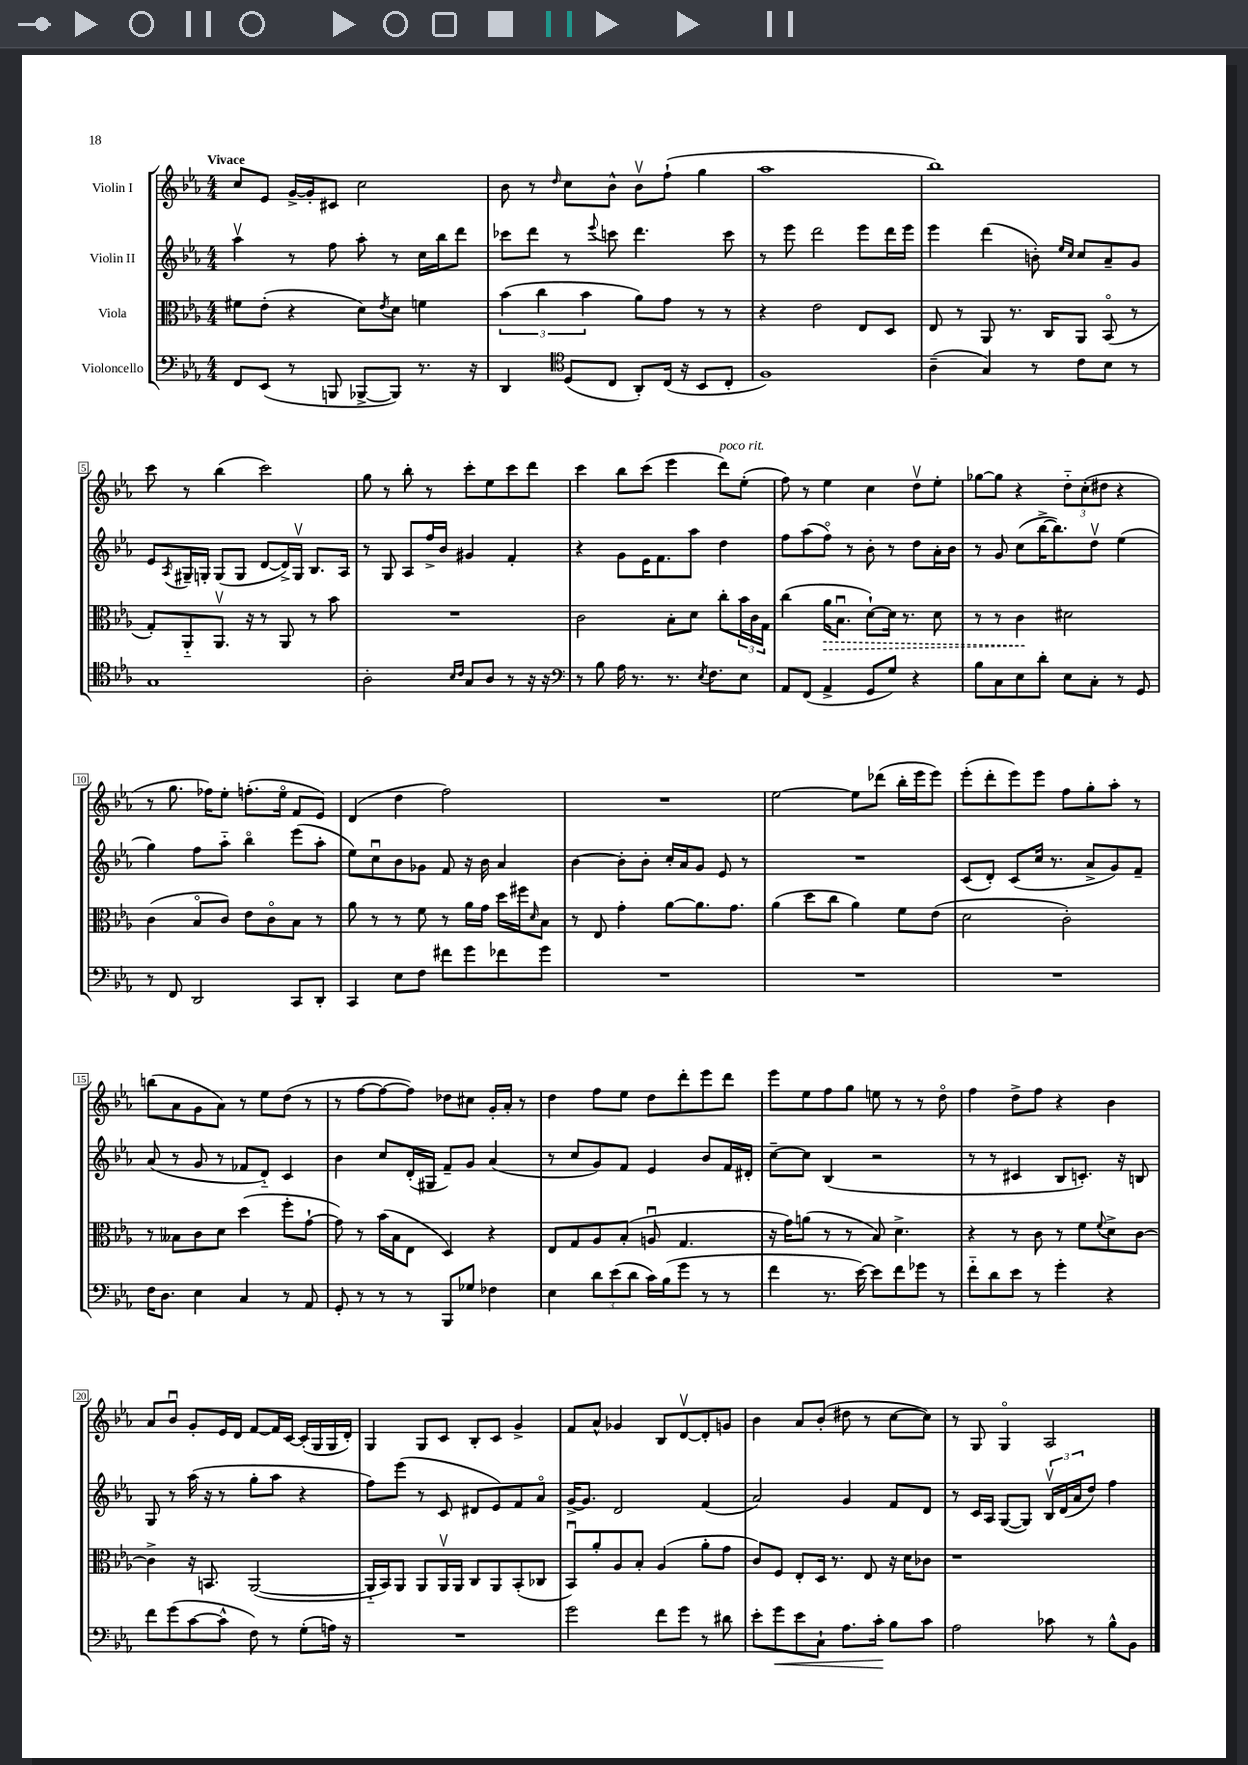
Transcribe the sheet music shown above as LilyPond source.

<<
\new StaffGroup <<
\new Staff = "s0" \with { instrumentName = "Violin I" } {
    \clef treble \key ees \major \numericTimeSignature \time 4/4 \tempo "Vivace"
    c''8 ees'8 g'16~-> g'16-. cis'8 c''2 |
    bes'8 r8 \grace { d''16 } c''8 bes'8-^ bes'8\upbow f''8-!( g''4 |
    aes''1 |
    bes''1) |
    c'''8 r8 bes''4( c'''2) |
    g''8 r8 bes''8-. r8 c'''8-. ees''8 c'''8 d'''8 |
    c'''4 bes''8 c'''8( ees'''4 d'''8^\markup { \italic "poco rit." }) ees''8-.( |
    f''8) r8 ees''4 c''4 d''8\upbow ees''8-. |
    ges''8~ ges''8 r4 \tuplet 3/2 { d''8-_ c''8-.( dis''8 } r4 |
    r8 g''8. fes''16) ees''8-. f''8.-.( ees''16\flageolet f'8 ees'8) |
    d'4( d''4 f''2) |
    R1 |
    ees''2~ ees''8 des'''8( bes''16-. ees'''16 ees'''8) |
    ees'''8-.( d'''8-. ees'''8) ees'''8 f''8 g''8-. aes''8-. r8 |
    b''8( aes'8 g'8 aes'8) r8 ees''8 d''8( r8 |
    r8 f''8~ f''8~ f''8) des''8 cis''8 g'16-. aes'16-. r8 |
    d''4 f''8 ees''8 d''8 d'''8-. ees'''8 d'''8 |
    ees'''8 ees''8 f''8 g''8 e''8 r8 r8 d''8\flageolet |
    f''4 d''8-> f''8 r4 bes'4 |
    aes'8 bes'8\downbow g'8-. ees'16 d'16 f'8~ f'16 c'16~ c'16-.( g16 g16 d'16-.) |
    g4 g8 c'8 bes8-. c'8 g'4-> |
    f'8 aes'8-^ ges'4 bes8 d'8~\upbow d'8-. g'8 |
    bes'4 aes'8 bes'8-.( dis''8 r8 c''8~ c''8) |
    r8 g8 g4\flageolet aes2 \bar "|." |
}
\new Staff = "s1" \with { instrumentName = "Violin II" } {
    \clef treble \key ees \major \numericTimeSignature \time 4/4
    aes''4\upbow r8 f''8 aes''8-. r8 c''16 bes''16 d'''8 |
    ces'''8 d'''8 r8 \appoggiatura { ees'''8 } c'''8 d'''4. c'''8 |
    r8 ees'''8 d'''2 ees'''8 d'''16 ees'''16 |
    ees'''4 d'''4( b'8-.) \grace { ees''16 c''16 } c''8 aes'8-- g'8 |
    ees'8 \acciaccatura { aes8 } gis16-- g16-. g8( g8 d'8~ d'16->) g16\upbow bes8. aes16 |
    r8 g8 aes8 f''16-> bes'16 gis'4 f'4-. |
    r4 g'8 ees'16 f'8. aes''8 d''4 |
    f''8 aes''8( f''8\flageolet) r8 bes'8-. r8 d''8 aes'16-. bes'16 |
    r8 g'8 c''8( bes''16~-> bes''8.) d''8\upbow ees''4( |
    g''4) f''8 aes''8-_ bes''4\flageolet ees'''8( aes''8-. |
    ees''8) c''8\downbow bes'8 ges'8 f'8 r16 bes'16 aes'4 |
    bes'4~ bes'8-. bes'8-. c''16-. aes'16 g'8 ees'8 r8 |
    R1 |
    c'8( d'8-.) c'8( c''16 r8. aes'8-> g'8) f'8-- |
    aes'8( r8 g'8 r8 fes'8 d'8-_) c'4 |
    bes'4 c''8 d'16-.( gis16 f'8--) g'8 aes'4( |
    r8 c''8 g'8) f'8 ees'4 bes'8 f'16 dis'16-. |
    c''8~-- c''8 bes4( r2 |
    r8 r8 cis'4 bes8 c'8.-.) r16 b8 |
    g8 r8 aes''16( r16 r8 g''8-. aes''8 r4 |
    f''8) ees'''8( r8 c'8 dis'8 ees'8) f'8 aes'8\flageolet |
    g'16~-> g'8. d'2 f'4( |
    aes'2) g'4 f'8 d'8 |
    r8 c'16 aes16 g8~( g8) \tuplet 3/2 { bes16\upbow d'16( aes'16 } d''8) f''4 \bar "|." |
}
\new Staff = "s2" \with { instrumentName = "Viola" } {
    \clef alto \key ees \major \numericTimeSignature \time 4/4
    fis'8 ees'8-.( r4 d'8) \acciaccatura { ees'8 } d'8 f'4 |
    \tuplet 3/2 { bes'4( c''4 bes'4 } aes'8) g'8 r8 r8 |
    r4 ees'2 ees8 d8 |
    ees8 r8 aes,8 r8. c16 aes,8 bes,8\flageolet( r8 |
    g8-.) aes,8-_ aes,8.\upbow r16 r8 aes,8 r8 bes'8 |
    R1 |
    c'2 bes8-. d'8 c''8-. \tuplet 3/2 { bes'16 c'16 g16 } |
    c''4( \once \override Hairpin.style = #'dashed-line aes'16\> bes8.\downbow d'8~-!) d'16 r8. d'8 |
    r8 r8 c'4\! dis'2 |
    c'4( bes8\flageolet c'8) ees'8 c'8\flageolet bes8 r8 |
    aes'8 r8 r8 f'8 r8 aes'16 g'16 d''16 fis''16 \grace { d'16 } bes8 |
    r8 ees8 g'4-. aes'8~ aes'8. g'8. |
    aes'4( d''8 c''8 aes'4) f'8 ees'8( |
    d'2 c'2-.) |
    r8 beses8 c'8 d'8 d''4( f''8-. g'8~-! |
    g'8) r8 bes'16( bes16 ees8 d4) r4 |
    ees8 g8 aes8 bes8-.( a8\downbow g4. |
    r16 g'16) a'8( r8 r8 bes8) d'4.-> |
    r4 r8 c'8 r8 f'8 \appoggiatura { f'8 } d'8-> c'8~ |
    c'4-> r16 b,8. aes,2~( |
    aes,16-_ bes,16) aes,8 aes,8 aes,16\upbow aes,16 c8 aes,8 bes,8-.( ces8 |
    bes,8\downbow) aes'8-. aes8 bes8-. aes4( aes'8-. g'8 |
    c'8) f8 ees8-. d16 r8. ees8 r16 d'16 ces'8 |
    r1 \bar "|." |
}
\new Staff = "s3" \with { instrumentName = "Violoncello" } {
    \clef bass \key ees \major \numericTimeSignature \time 4/4
    f,8 ees,8( r8 b,,8 bes,,8~-> bes,,8) r8. r16 |
    d,4 \clef tenor d8( c8 aes,8-.) c16( r16 bes,8 c8-. |
    f1) |
    aes4--( g4) r8 c'8 bes8 r8 |
    g1 |
    aes2-. \grace { bes16 c'16 } g8 aes8 r8 r16 r16 |
    \clef bass r8 bes8 aes16 r8. r8. \acciaccatura { ees8 } f8. ees8 |
    aes,8 f,8( aes,4-> g,8 g8) r4 |
    bes8 c8 ees8 d'8-. ees8 c8-. r8 g,8 |
    r8 f,8 d,2 c,8 d,8-. |
    c,4 ees8 f8 fis'8 g'8 fes'8 g'8 |
    R1 |
    R1 |
    R1 |
    f16 d8. ees4 c4 r8 aes,8 |
    g,8-. r8 r8 r8 bes,,8 ges8 fes4 |
    ees4 \tuplet 3/2 { d'8 ees'8( d'8 } c'16) bes16( g'8 r8 r8 |
    f'4 r8. ees'16~) ees'8 f'8 ges'8 r8 |
    f'8-_ d'8 ees'8 r8 g'4-. r4 |
    f'8 g'8( c'8~ c'8-^ f8) r8 g8-.( a16) r16 |
    R1 |
    g'2 f'8 g'8 r8 dis'8 |
    ees'8-. g'8\< ees'8 c8-! aes8. c'16-.\! bes8 c'8 |
    aes2 ces'8 r8 bes8-^ bes,8 \bar "|." |
}
>>
>>
\layout { \context { \Score \override BarNumber.stencil = #(make-stencil-boxer 0.1 0.3 ly:text-interface::print) } }
